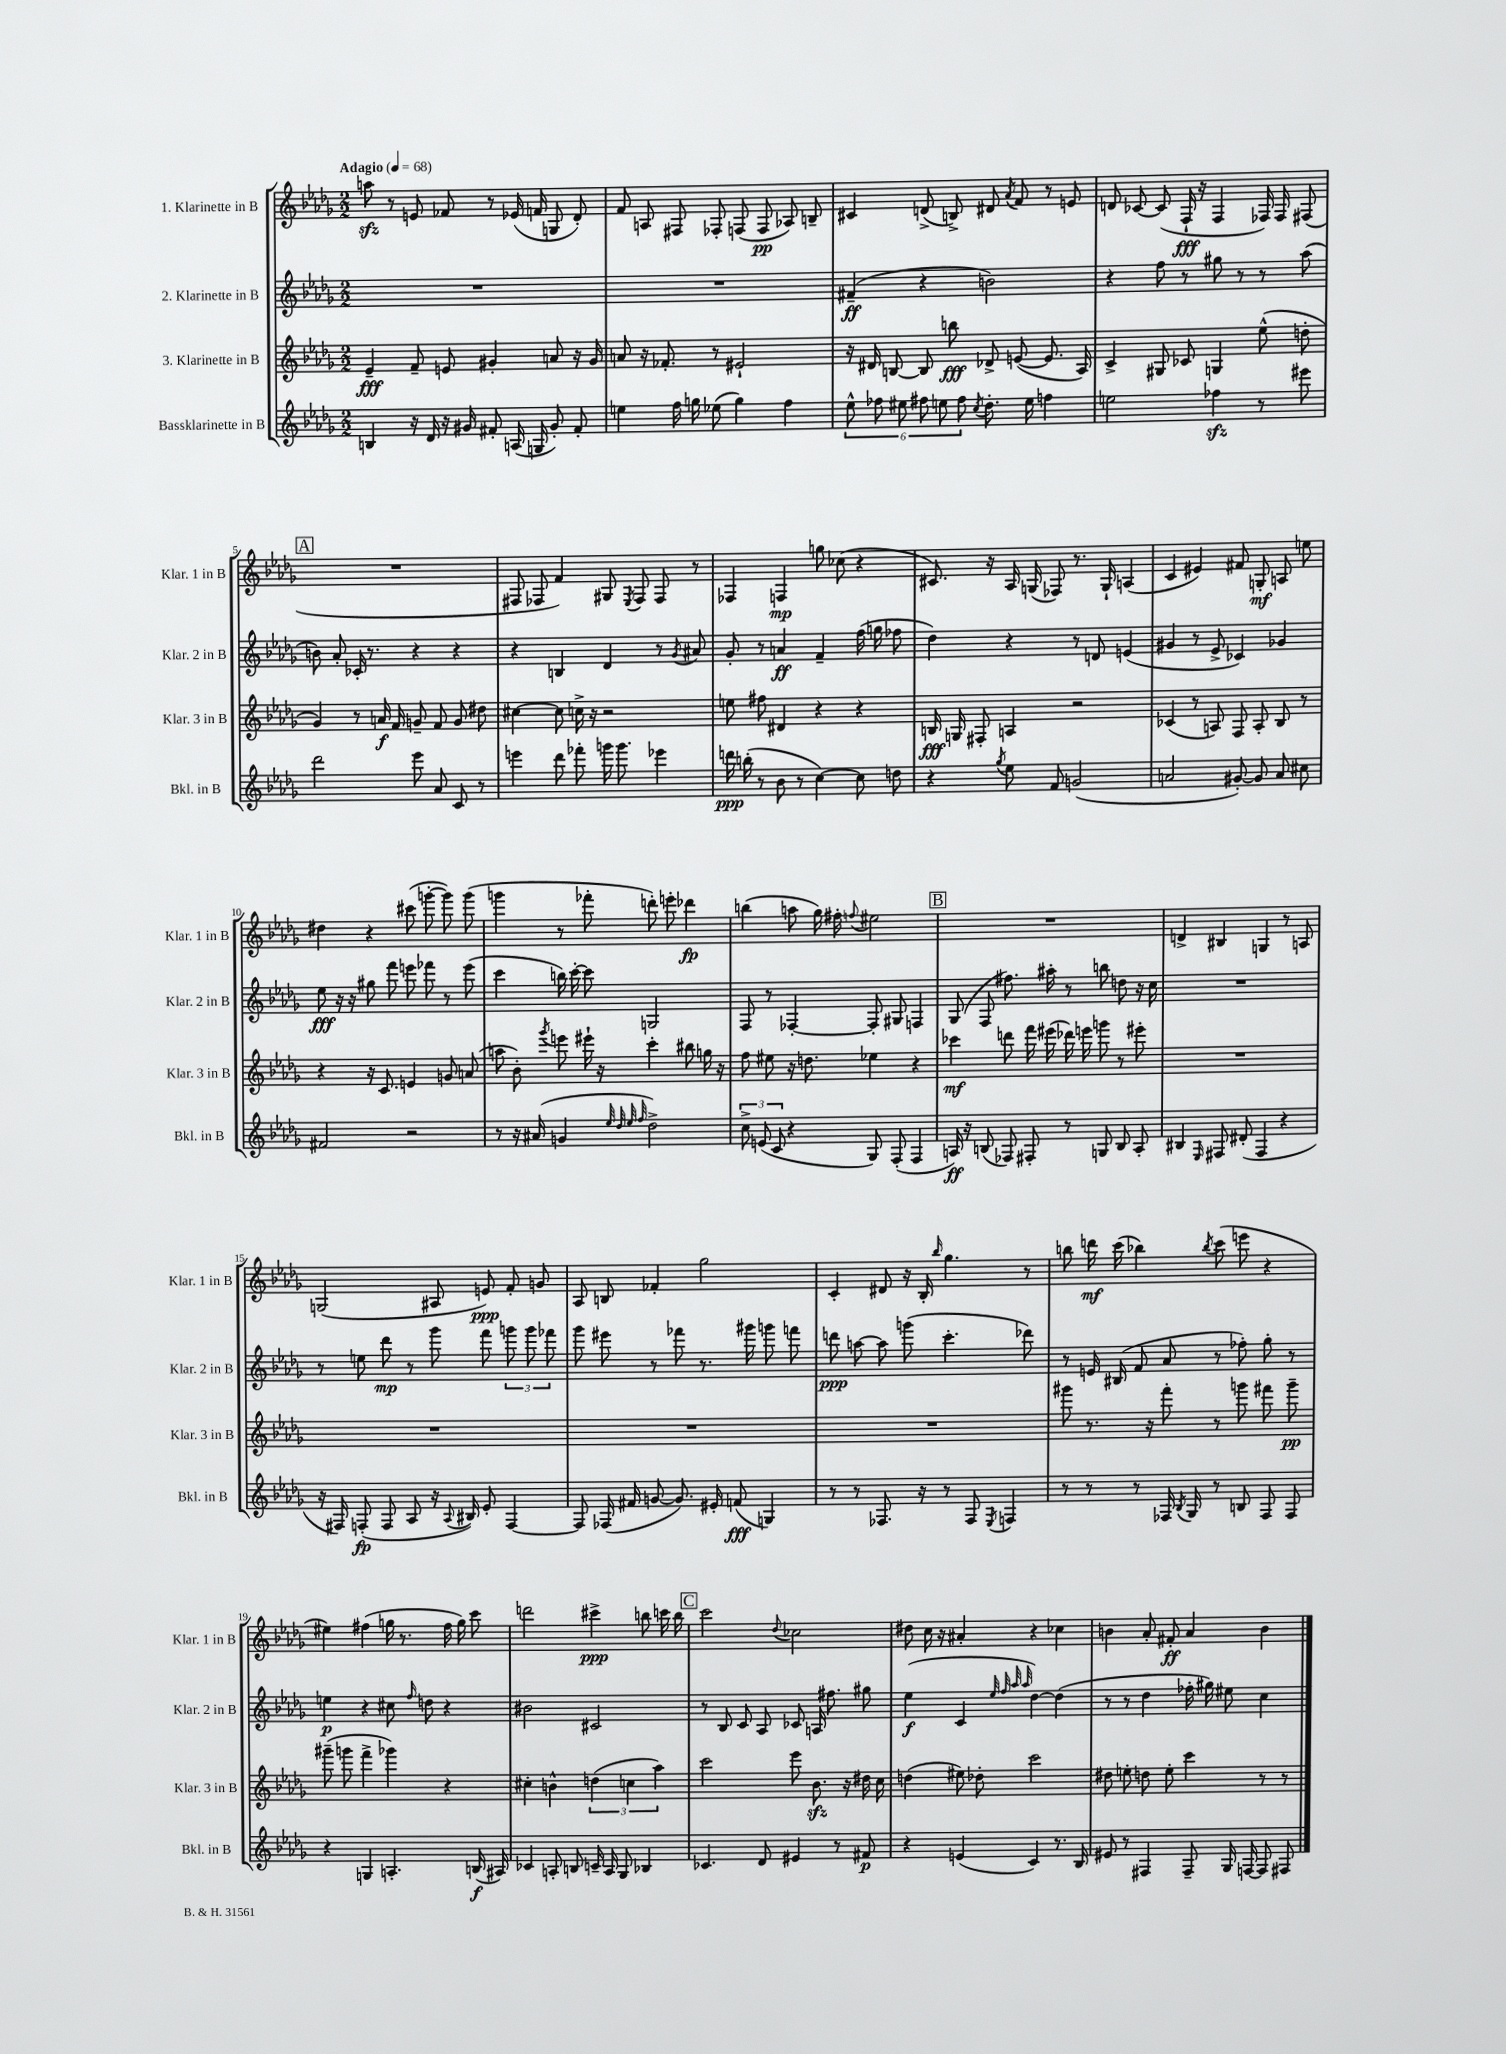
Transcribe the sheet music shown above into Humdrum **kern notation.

**kern	**kern	**kern	**kern
*staff4	*staff3	*staff2	*staff1
*clefG2	*clefG2	*clefG2	*clefG2
*k[b-e-a-d-g-]	*k[b-e-a-d-g-]	*k[b-e-a-d-g-]	*k[b-e-a-d-g-]
*M2/2	*M2/2	*M2/2	*M2/2
*MM68	*MM68	*MM68	*MM68
4B	4e-~	1r	8aa
.	.	.	8r
16r	8f~	.	8e
16d-	.	.	.
16r	8e	.	8f-
16g#	.	.	.
8f#'	4g#'	.	8r
(16A	.	.	(16e-
16G	.	.	16f
8g#')	8a	.	8G
8f#'	16r	.	8d-')
.	16g#	.	.
=	=	=	=
4ee	8a	1r	8f
.	16r	.	8A
.	8.f-'	.	.
16ff	.	.	8F#
16gg	.	.	.
(8ee-	8r	.	8F-'
4gg)	2e#`	.	(8F
.	.	.	8F
4ff	.	.	8A-)
.	.	.	8B~
=	=	=	=
12ee-^^	16r	(4f#~	4c#
.	16d#	.	.
12ff-	.	.	.
.	[8B	.	.
12ee#	.	.	.
12ff#	8B]	4r	(8d^
12ee	.	.	.
.	8bb	.	8B^)
12ff#	.	.	.
8qcc	.	.	.
8.dd-'	8d-^	2b)	8d#
.	.	.	8qa-
.	([8e	.	8f
16ee	.	.	.
4ff	8.e]	.	8r
.	.	.	8e
.	16A-)	.	.
=	=	=	=
2ee	4c^	4r	8d
.	.	.	[8c-
.	8G#	8ff	(8c-]
.	8c-	8r	16F`
.	.	.	16r
4ff-	4G	8gg#	4F
.	.	8r	.
8r	(8ee-^^	8r	16F-)
.	.	.	16F-
8eee#	8dd'	(8aa-	(8F#
=	=	=	=
2ddd-	4g-)	8b)	1r
.	.	8a-'	.
.	8r	16c-'	.
.	.	8.r	.
.	16a	.	.
.	16f	.	.
8eee-	8g~	4r	.
8a-	8f	.	.
8c	8g	4r	.
8r	8dd#	.	.
=	=	=	=
4eee	[4cc#	4r	8F#
.	.	.	8F-
8ddd-	8cc#]	4B	4f)
8fff-'	16cc^	.	.
.	16r	.	.
16ggg	2r	4d-	8G#
8.ggg	.	.	.
.	.	.	8qE-
.	.	.	8F-
4eee-	.	8r	8F-
.	.	8qg-	.
.	.	8a#	8r
=	=	=	=
16ddd	8ee	8g-'	4F-
(16bb'	.	.	.
8r	8ff#	8r	.
8b-	4d#	4a	4F
8r	.	.	.
[4cc)	4r	4f~	8gg
.	.	.	(8cc-
8cc]	4r	(16ff	4r
.	.	16gg	.
8dd	.	8ff-	.
=	=	=	=
4r	16B	4dd-)	8.c#)
.	16G	.	.
.	8F#'	.	.
.	.	.	16r
8qgg-	.	.	.
8ee-	4A	4r	16A-
.	.	.	(16G
8f	.	.	8F-)
(2g	2r	8r	8.r
.	.	8d	.
.	.	.	16G`
.	.	(4e	(4A
=	=	=	=
2a	(4c-	4g#	4c
.	8r	8r	4e#)
.	8A)	8e-^	.
[8g#')	8F	4c-)	8f#
8g#]	8A'	.	8G'
8a	8B-	4g-	8A
8cc#	8r	.	8ee
=	=	=	=
2f#	4r	8ee-	4dd#
.	.	16r	.
.	.	16r	.
.	16r	8gg#	4r
.	8.c	.	.
.	.	8fff	.
2r	4e	8eee	(8ccc#
.	.	8fff-	[8ggg'
.	8g	8r	8ggg])
.	(8a	(8eee	(8ggg
=	=	=	=
8r	8aa	4ccc	4ggg
16r	8b-')	.	.
(16a#	.	.	.
.	8qggg-	.	.
4g	8eee	16bb)	8r
.	.	[16ccc'	.
.	16eee#`	8ccc]	8fff-'
.	16r	.	.
32qqee-	.	.	.
32qqdd-	.	.	.
32qqee-	.	.	.
32qqff	.	.	.
2dd-^)	4ccc'	2G	8ddd')
.	.	.	8eee'
.	8bb#	.	4ddd-
.	16gg	.	.
.	16r	.	.
=	=	=	=
12cc^	8ff	8F	(4bb
(12e	.	.	.
.	8ee#	8r	.
12c	.	.	.
4r	16r	[4F-'	8aa
.	8.dd	.	.
.	.	.	16gg-)
.	.	.	16ff#'
.	.	.	8qqff
8G-)	4ee-	8F-']	2ee#
(8F'	.	8G#	.
4F	4r	4F	.
=	=	=	=
16A)	4ccc-	(8G-	1r
16r	.	.	.
(8B	.	8F	.
8F-)	8ddd	8.ff#)	.
8F#'	16fff	.	.
.	(16eee#	16aa#'	.
8r	16ddd-)	8r	.
.	16eee	.	.
8G	8ggg	8bb	.
8B	8r	8dd	.
8A'	8eee#'	16r	.
.	.	16cc	.
=	=	=	=
4B#	1r	1r	4d^
16qqE-	.	.	.
8F#	.	.	4B#
(8d#'	.	.	.
4F#	.	.	4G
4r	.	.	8r
.	.	.	8A
=	=	=	=
16r	1r	8r	(2G
16F#)	.	.	.
(8F'	.	8ee	.
8F	.	8ddd-	.
8A-	.	8r	.
16r	.	8ggg-	8A#
8qqA-	.	.	.
16B#)	.	.	.
8e-'	.	8fff	8e)
[4F	.	12ggg	8f'
.	.	12ggg	.
.	.	.	8g
.	.	12fff-	.
=	=	=	=
8F]	1r	8ggg-	8A-
(16F-	.	8eee#	8B
16f#	.	.	.
[8g	.	8r	4f-'
8.g])	.	8fff-	.
.	.	8.r	2gg-
16e#'	.	.	.
(8f	.	.	.
.	.	16ggg#	.
4G)	.	8ggg	.
.	.	8fff	.
=	=	=	=
8r	1r	8ddd	4c'
8r	.	[8aa	.
8.F-	.	8aa]	8d#
.	.	(8ggg	16r
16r	.	.	16B-'
.	.	.	16qqbb-
8r	.	4.ccc'	4.gg-
8F-	.	.	.
8qE-	.	.	.
4F	.	.	.
.	.	8ddd-)	8r
=	=	=	=
8r	8ggg#	8r	8bb
8r	8.r	16e	16ddd
.	.	(16B#	(16ccc
8r	.	8f	4bb-)
.	16r	.	.
16F-	8fff'	8a-	.
8qB-	.	.	.
16G-	.	.	.
.	.	.	8qbb-
8r	8r	8r	(8ccc
8B	8ggg	8ff-')	8eee
8F-	8fff#	8gg-'	4r
8F-	8ggg~	8r	.
=	=	=	=
4r	(8ggg#~	4ee	4ee#)
.	8ggg	.	.
4G	4fff^	4r	(4ff#
4.A'	4ggg-)	8cc#	16gg
.	.	.	8.r
.	.	16qqff	.
.	.	8dd	.
.	4r	4r	16ff#
.	.	.	16gg)
(16B	.	.	8ccc
16A#)	.	.	.
=	=	=	=
4c-	4cc#'	2b#	2ddd
8A'	4b^^	.	.
8B	.	.	.
16c~	(6dd	2c#	4ccc#^
16A	.	.	.
8G-	.	.	.
.	6cc	.	.
4B-	.	.	8bb
.	6aa-)	.	.
.	.	.	16ccc
.	.	.	16bb
=	=	=	=
4.c-	2ccc	8r	2ccc
.	.	8B-	.
.	.	8c	.
8d-	.	8A-	.
.	.	.	8qqdd-
4e#	8eee-	8c-	2cc-
.	8.b-	16A	.
.	.	8.ff#	.
8r	.	.	.
.	16r	.	.
8f#	16dd#	8gg#	.
.	16cc	.	.
=	=	=	=
4r	(4dd	(4ee-	8dd#
.	.	.	16cc
.	.	.	16r
(4e	8ee#)	4c	4a#'
.	8dd-'	.	.
.	.	32qqee-	.
.	.	32qqff	.
.	.	32qqaa-	.
.	.	32qqaa-	.
4c)	2ccc	[4dd-)	4r
8.r	.	(4dd-]	4cc-
16B-	.	.	.
=	=	=	=
8e#	8dd#	8r	4b
8r	8ee'	8r	.
4F#	8dd	4dd-	8a-'
.	8ee'	.	8f#'
8F#~	4ccc	16ff-'	4a-
.	.	16gg#)	.
16G-	.	8ee#	.
[16F	.	.	.
8F]	8r	4cc	4b
8F#	8r	.	.
==	==	==	==
*-	*-	*-	*-
